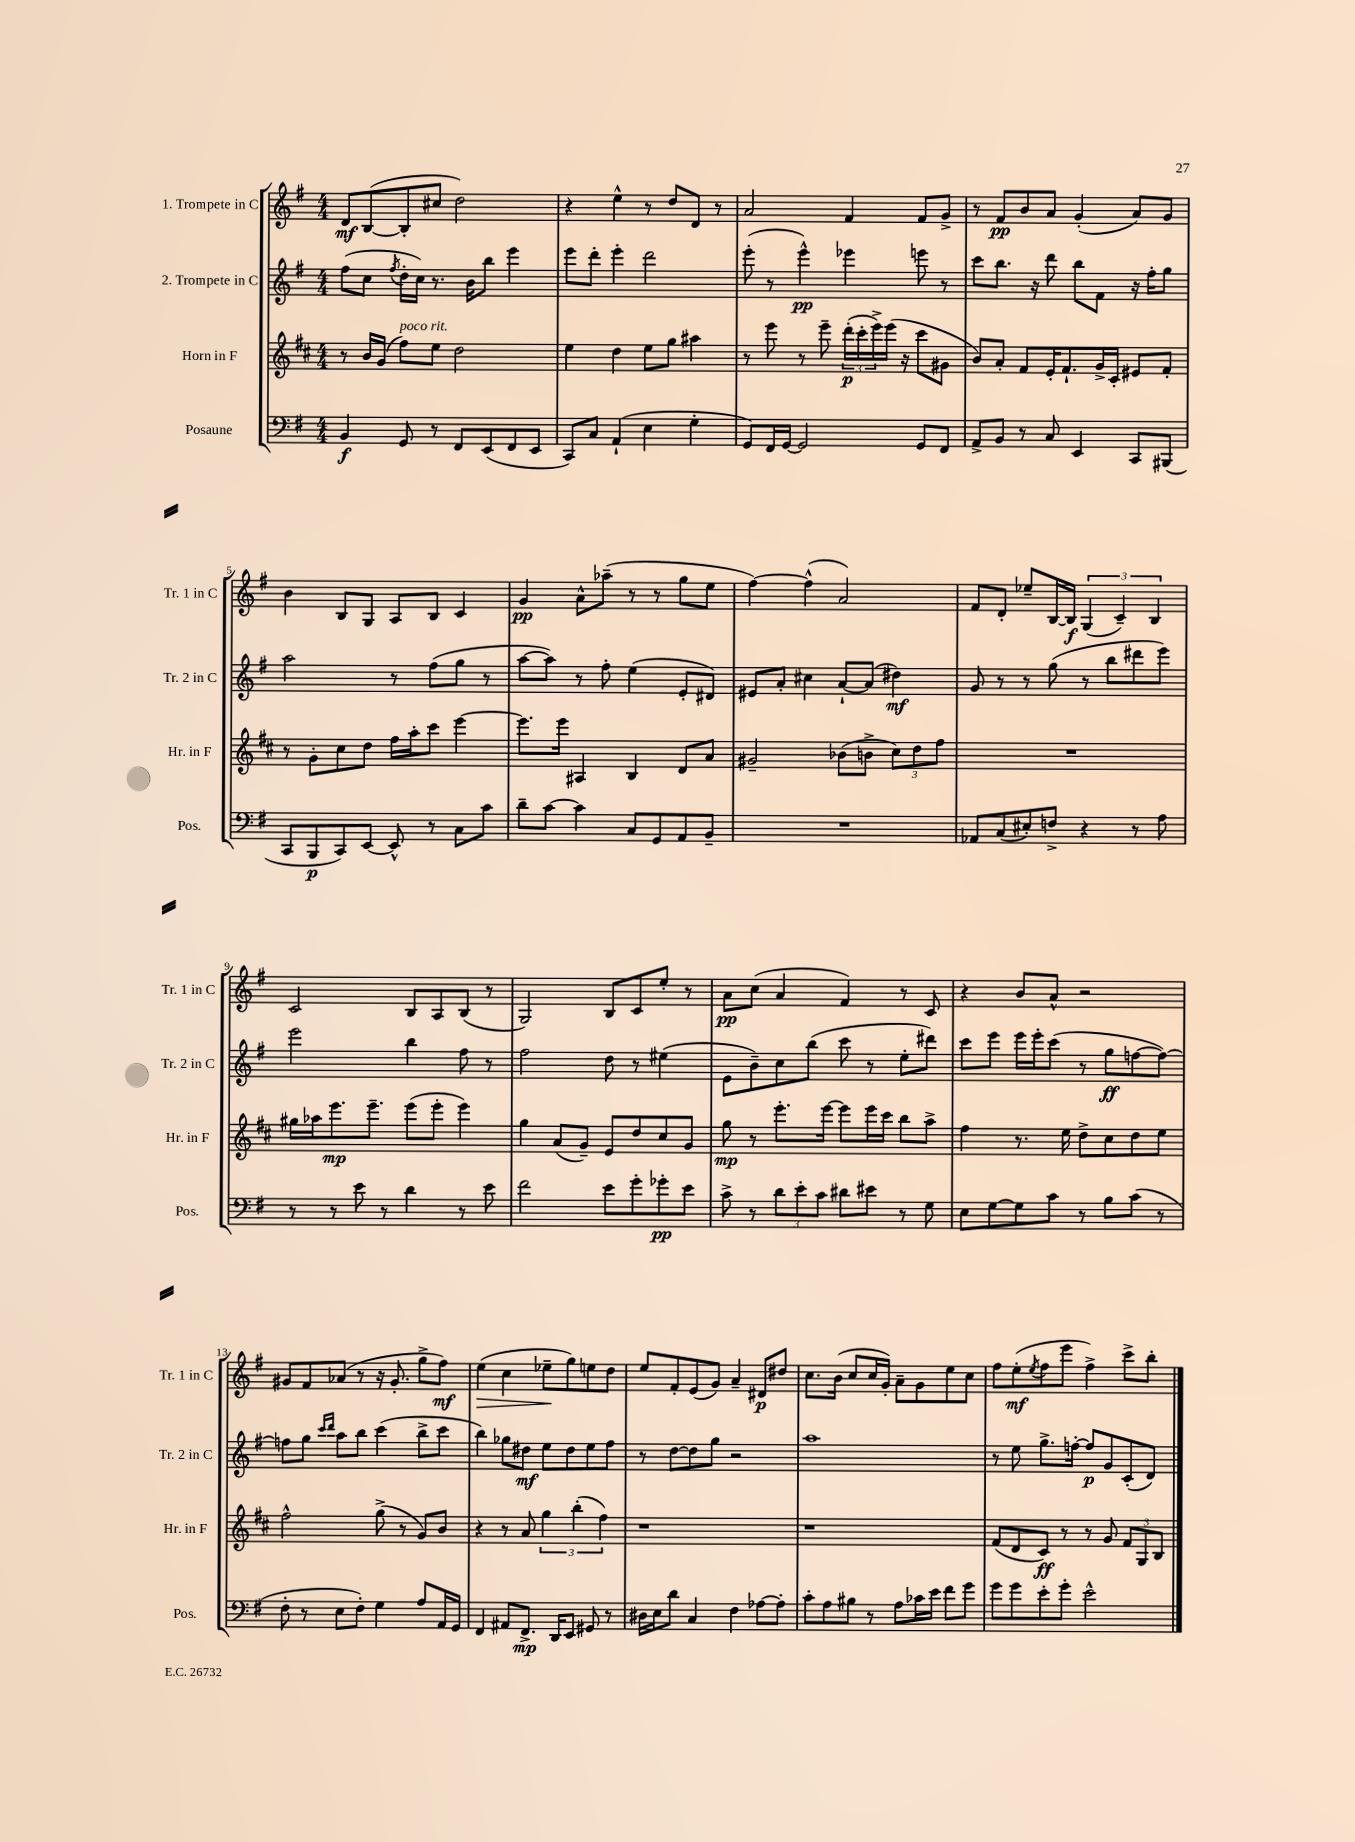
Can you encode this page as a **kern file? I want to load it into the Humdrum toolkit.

**kern	**kern	**kern	**kern
*staff4	*staff3	*staff2	*staff1
*clefF4	*clefG2	*clefG2	*clefG2
*k[f#]	*k[f#c#]	*k[f#]	*k[f#]
*M4/4	*M4/4	*M4/4	*M4/4
4BB/	8r	(8ff#\L	8d/L
.	16b/LL	8cc\J	([8B/
.	(16g/JJ	.	.
.	.	8qff#/	.
8GG/	8ff#\L)	16dd'\LL	8B'/]
.	.	16cc\JJ)	.
8r	8ee\J	8.r	8cc#/J
8FF#/L	2dd\	.	2dd\)
.	.	16b\LK	.
(8EE/	.	8bb\J	.
8FF#/	.	4eee\	.
8EE/J	.	.	.
=	=	=	=
8CC/L)	4ee\	8eee\L	4r
8C/J	.	8ddd'\J	.
(4AA`/	4dd\	4eee'\	4ee^^\
4E\	8ee\L	2ddd\	8r
.	8gg\J	.	8dd/L
4G'\	4aa#\	.	8d/J
.	.	.	8r
=	=	=	=
8GG/L)	8r	(8eee'\	2a/
16FF#/L	8eee\	8r	.
[16GG/JJ	.	.	.
2GG/]	8r	4eee^^\)	.
.	8eee~\	.	.
.	(24ddd'\LL	4eee-\	4f#/
.	24ccc#'\	.	.
.	24eee^\)	.	.
.	(16eee\JJ	.	.
.	16r	.	.
8GG/L	8ccc#\L	8eee\	8f#/L
8FF#/J	8g#\J	8r	8g^/J
=	=	=	=
8AA^/L	8b/L)	8ccc\L	8r
8BB/J	8a'/J	8.bb\J	8f#/L
8r	8f#/L	.	8b/
.	.	16r	.
8C/	16e'/K	8ddd\	8a/J
.	8.f#`/	.	.
4EE/	.	8bb\L	(4g'/
.	16g^/L	8f#\J	.
.	16c#'/JJ	.	.
8CC/L	8e#/L	16r	8a/L)
.	.	16ff#'\LK	.
(8BBB#/J	8f#'/J	8gg\J	8g/J
=	=	=	=
8CC/L	8r	2aa\	4b\
8BBB/	8g'\L	.	.
8CC/)	8cc#\	.	8B/L
[8EE/J	8dd\J	.	8G/J
8EE^^/]	16ff#\LL	8r	8A/L
.	16aa'\J	.	.
8r	8ccc#\J	(8ff#\L	8B/J
8C\L	[4eee\	8gg\J	4c/
8c\J	.	8r	.
=	=	=	=
8d~\L	8.eee\]L	[8aa\L	4g/
[8c\J	.	8aa\]J)	.
.	16eee\Jk	.	.
4c\]	4A#/	8r	8a^^\L
.	.	8ff#'\	(8aa-~\J
8C/L	4B/	(4ee\	8r
8GG/	.	.	8r
8AA/	8d/L	8e'/L	8gg\L
8BB~/J	8a/J	8d#/J)	8ee\J
=	=	=	=
1r	2g#~/	8e#/L	[4ff#\)
.	.	8a'/J	.
.	.	4cc#\	(4ff#^^\]
.	(8b-\L	[8a`/L	2a/)
.	8b^\J	(8a/]J	.
.	12cc#\L)	4dd#\)	.
.	12dd\	.	.
.	12ff#\J	.	.
=	=	=	=
8AA-/L	1r	8g/	8f#/L
(8C/	.	8r	8d'/J
8E#'/)	.	8r	8ee-~/L
8F^/J	.	(8gg\	[16B/L
.	.	.	16B/]JJ
4r	.	8r	(6G/
.	.	8bb\L	.
.	.	.	6c~/)
8r	.	8ddd#\	.
.	.	.	6B/
8A\	.	8eee\J)	.
=	=	=	=
8r	16gg#\LL	2eee\	2c/
.	16aa-\J	.	.
8r	8.eee\	.	.
8e\	.	.	.
.	8.eee~\J	.	.
8r	.	.	.
4d\	(8eee\L	4bb\	8B/L
.	8eee'\J	.	8A/
8r	4eee\)	8ff#\	(8B/J
8e\	.	8r	8r
=	=	=	=
2f#\	4gg\	2ff#\	2G/)
.	(8a/L	.	.
.	8g~/J)	.	.
8e\L	8e/L	8dd\	8B/L
8g'\	8dd/	8r	8c/
8g-'\	8cc#/	(4ee#\	8ee'/J
8e\J	8g/J	.	8r
=	=	=	=
8c^\	8gg\	8e\L	8a\L
8r	8r	8b~\)	(8cc\J
12d\L	8.eee'\L	8cc\	4a/
12e'\	.	.	.
.	.	(8bb\J	.
12c\J	.	.	.
.	[16eee\Jk	.	.
8d#\L	8eee\]L	8ccc\	4f#/)
8e#\J	16eee\L	8r	.
.	16ccc#\JJ	.	.
8r	8bb\L	8ee'\L	8r
8G\	8aa^\J	8ddd#\J)	8c/
=	=	=	=
8E\L	4ff#\	8ccc\L	4r
[8G\	.	8eee\J	.
8G\]	8.r	16eee\LL	8b/L
.	.	16eee'\J	.
8c\J	.	(8ccc\J	8a^^/J
.	16ee\	.	.
8r	8dd^\L	8r	2r
8B\L	8cc#\	8gg\L	.
(8c\J	8dd\	[8ff\	.
8r	8ee\J	8ff\_J)	.
=	=	=	=
8F#'\	2ff#^^\	8ff\]L	8g#/L
8r	.	8gg\J	8f#/
.	.	16qqccc/LL	.
.	.	16qqddd/JJ	.
8E\L	.	8aa\L	(8a-/J
8F#'\J)	.	8bb\J	8r
4G\	(8gg^\	(4ccc\	16r
.	.	.	8.g#'/
.	8r	.	.
8A/L	8g/L)	8bb^\L	8gg^\L
16AA/L	8b/J	8ccc\J	8ff#\J)
16GG/JJ	.	.	.
=	=	=	=
4FF#/	4r	4bb\)	(4ee\
8AA#/L	8r	8gg-\L	4cc\
8.FF#^/J	8a/	8dd#\J	.
.	6gg\	8ee\L	8ee-~\L
16DD/LK	.	.	.
8EE/J	.	8dd#\	8gg\)
.	(6bb'\	.	.
8GG#/	.	8ee\	8ee\
.	6ff#\)	.	.
8r	.	8ff#\J	8dd\J
=	=	=	=
16D#\LL	1r	8r	8ee/L
16E\J	.	.	.
8d\J	.	[8dd\L	8f#'/
4C/	.	8dd\]	(8e/
.	.	8gg\J	8g/J)
4F#\	.	2r	4a~/
[8A-\L	.	.	8d#/L
8A-'\]J	.	.	8dd#/J
=	=	=	=
8c'\L	1r	1aa	8.cc\L
8A\	.	.	.
.	.	.	(16b\Jk
8B#\J	.	.	8cc/L
8r	.	.	16cc/L
.	.	.	16g'/JJ)
8A\L	.	.	8a~\L
16c-\L	.	.	8g\
16e\JJ	.	.	.
8f#\L	.	.	8ee\
8g\J	.	.	8cc\J
=	=	=	=
8g\L	(8f#/L	8r	8ff#\L
8g\	8d/	8ee\	(8ee'\
.	.	.	8qee/
8e'\	8c#/J)	8.gg^\L	8ff#\
8g'\J	8r	.	8eee\J
.	.	[16ff'\Jk	.
2e^^\	8r	8ff/]L	4ff#^\)
.	8g/	8g/	.
.	12f#/L	(8c'/	8ccc^\L
.	12G/	.	.
.	.	8d/J)	8bb'\J
.	12B/J	.	.
==	==	==	==
*-	*-	*-	*-
